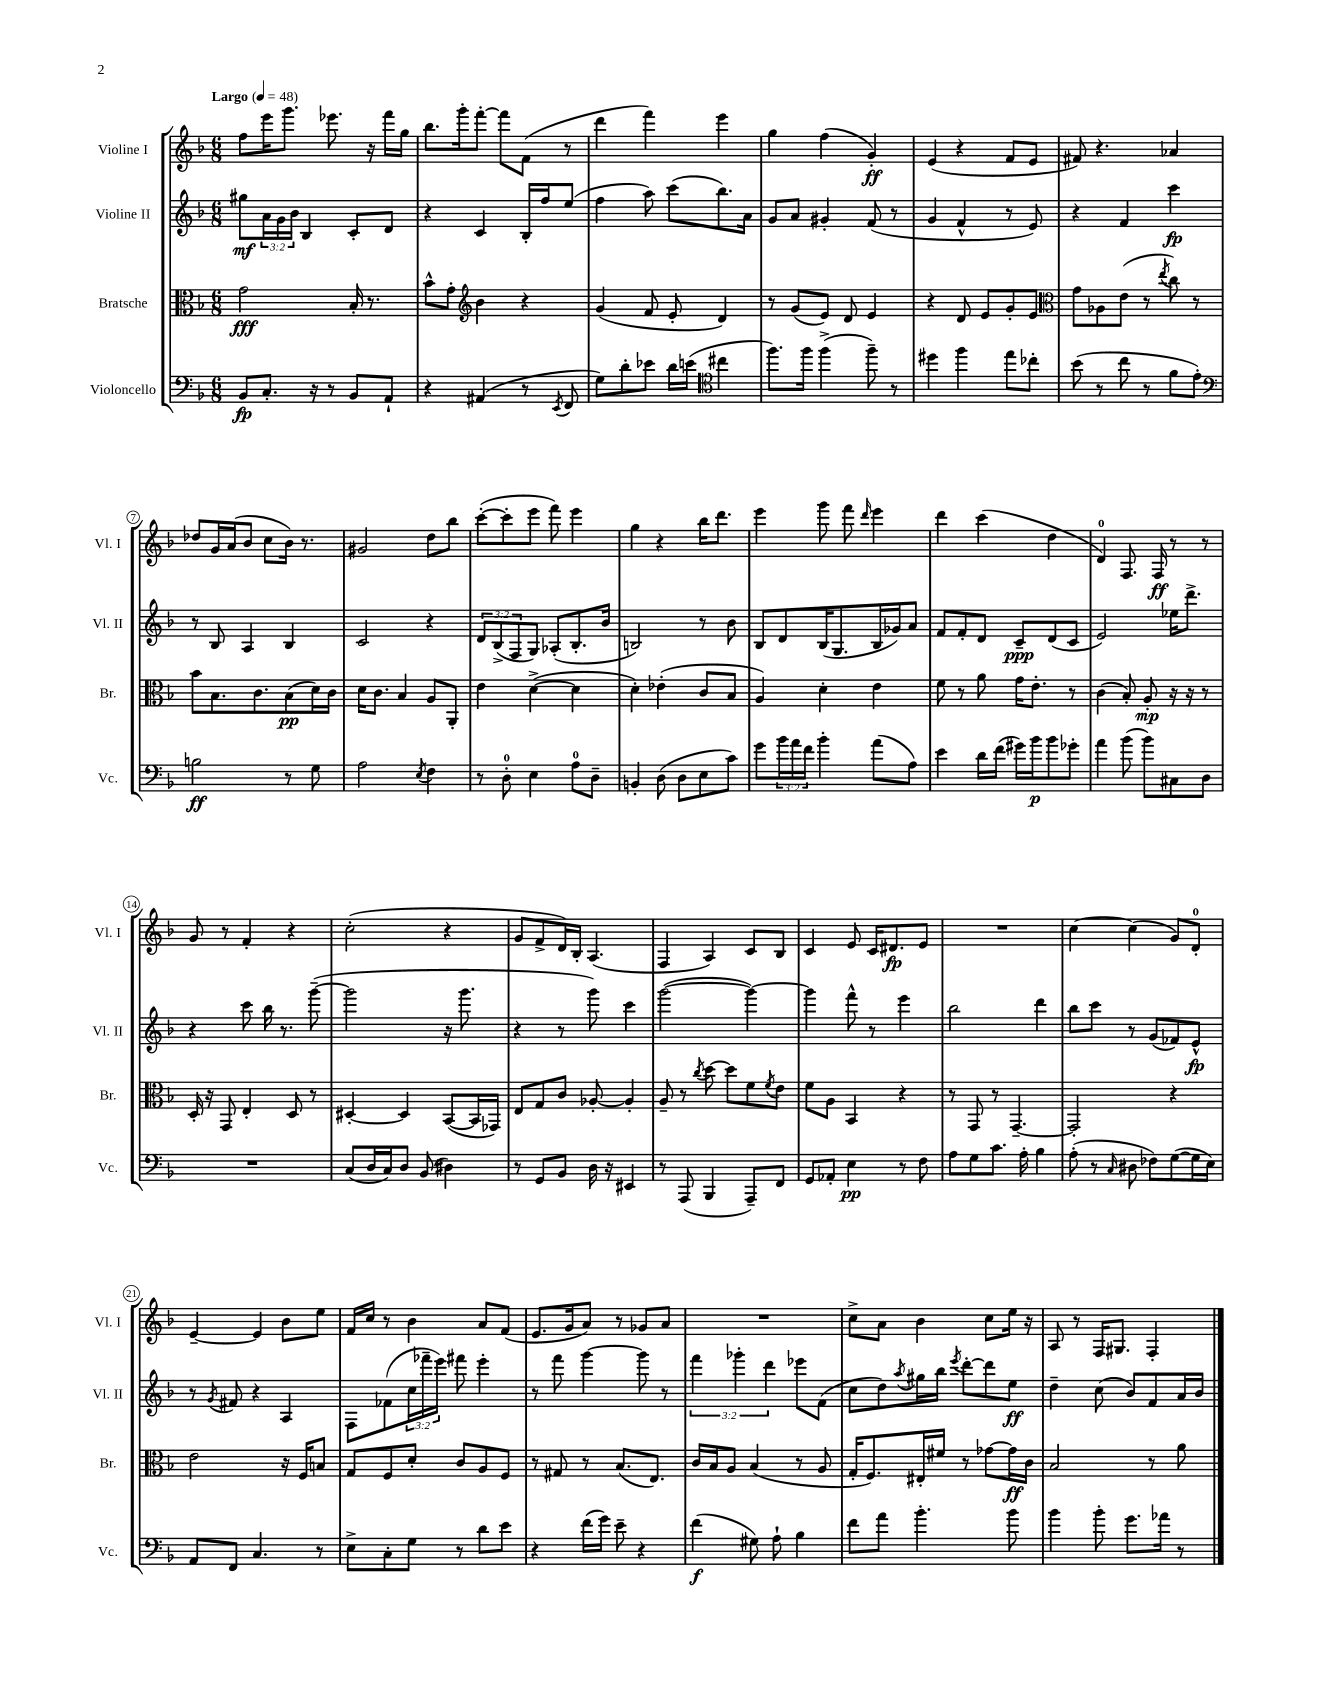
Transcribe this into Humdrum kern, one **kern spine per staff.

**kern	**dynam	**kern	**dynam	**kern	**dynam	**kern	**dynam
*part4	*part4	*part3	*part3	*part2	*part2	*part1	*part1
*staff4	*staff4	*staff3	*staff3	*staff2	*staff2	*staff1	*staff1
*I"Violoncello	*	*I"Bratsche	*	*I"Violine II	*	*I"Violine I	*
*I'Vc.	*	*I'Br.	*	*I'Vl. II	*	*I'Vl. I	*
*clefF4	*	*clefC3	*	*clefG2	*	*clefG2	*
*k[b-]	*	*k[b-]	*	*k[b-]	*	*k[b-]	*
*M6/8	*	*M6/8	*	*M6/8	*	*M6/8	*
*MM48	*	*MM48	*	*MM48	*	*MM48	*
=1	=1	=1	=1	=1	=1	=1	=1
!	!	!	!	!	!	!LO:TX:a:B:t=Largo	!
8BB-/L	fp	2g\	fff	8gg#X\L	mf	8ff\L	.
8.C'/J	.	.	.	24a\L	.	16eee\K	.
.	.	.	.	24g\	.	.	.
.	.	.	.	.	.	8.ggg\J	.
.	.	.	.	24b-\JJ	.	.	.
.	.	.	.	4B-/	.	.	.
16r	.	.	.	.	.	.	.
8r	.	.	.	.	.	8.eee-X\	.
8BB-/L	.	16B-'/	.	8c'/L	.	.	.
.	.	8.r	.	.	.	16r	.
8AA`/J	.	.	.	8d/J	.	16fff\LL	.
.	.	.	.	.	.	16gg\JJ	.
=2	=2	=2	=2	=2	=2	=2	=2
4r	.	8b-^^\L	.	4r	.	8.bb-\L	.
.	.	8g'\J	.	.	.	.	.
.	.	.	.	.	.	16ggg'\k	.
*	*	*clefG2	*	*	*	*	*
(4AA#X/	.	4b-\	.	4c/	.	[8fff'\J	.
.	.	.	.	.	.	8fff\L]	.
8r	.	4r	.	16B-'/LL	.	(8f\J	.
.	.	.	.	16ff/J	.	.	.
8qEE/	.	.	.	.	.	.	.
8FF/	.	.	.	(8ee/J	.	8r	.
=3	=3	=3	=3	=3	=3	=3	=3
8G\L)	.	(4g/	.	4ff\	.	4ddd\	.
8d'\	.	.	.	.	.	.	.
8e-X\J	.	8f/	.	8aa\)	.	4fff\)	.
16d\LL	.	8e'/	.	(8ccc\L	.	.	.
(16en\JJ	.	.	.	.	.	.	.
*clefC4	*	*	*	*	*	*	*
4cc#X\	.	4d/)	.	8.bb-\)	.	4eee\	.
.	.	.	.	16a\Jk	.	.	.
=4	=4	=4	=4	=4	=4	=4	=4
8.ff\L)	.	8r	.	8g/L	.	4gg\	.
.	.	(8g/L	.	8a/J	.	.	.
16ff\Jk	.	.	.	.	.	.	.
(4ff^\	.	8e/J)	.	4g#X'/	.	(4ff\	.
.	.	8d/	.	.	.	.	.
8ff~\)	.	4e/	.	(8f/	.	4g'/)	ff
8r	.	.	.	8r	.	.	.
=5	=5	=5	=5	=5	=5	=5	=5
4dd#X\	.	4r	.	4g/	.	(4e/	.
4ff\	.	8d/	.	4f^^/	.	4r	.
.	.	8e/L	.	.	.	.	.
8ee\L	.	8g'/	.	8r	.	8f/L	.
8cc-X'\J	.	8e/J	.	8e/)	.	8e/J	.
=6	=6	=6	=6	=6	=6	=6	=6
*	*	*clefC3	*	*	*	*	*
(8b-\	.	8g\L	.	4r	.	8f#X/)	.
8r	.	8A-X\	.	.	.	4.r	.
8cc\	.	(8e\J	.	4f/	.	.	.
8r	.	8r	.	.	.	.	.
.	.	8qee/	.	.	.	.	.
8f\L	.	8cc\)	.	4ccc\	fp	4a-X/	.
8e'\J)	.	8r	.	.	.	.	.
!!LO:LB:g=z
=7	=7	=7	=7	=7	=7	=7	=7
*clefF4	*	*	*	*	*	*	*
2Bn\	ff	8b-\L	.	8r	.	8dd-X/L	.
.	.	8.B-\	.	8B-/	.	16g/L	.
.	.	.	.	.	.	(16a/J	.
.	.	.	.	4A/	.	8b-/J	.
.	.	8.c\	.	.	.	.	.
.	.	.	.	.	.	8cc\L	.
8r	.	(8B-\	pp	4B-/	.	16b-\Jk)	.
.	.	.	.	.	.	8.r	.
8G\	.	16d\L)	.	.	.	.	.
.	.	16c\JJ	.	.	.	.	.
=8	=8	=8	=8	=8	=8	=8	=8
2A\	.	16d\KL	.	2c/	.	2g#X/	.
.	.	8.c\J	.	.	.	.	.
.	.	4B-/	.	.	.	.	.
8qE/	.	.	.	.	.	.	.
4F\	.	8A/L	.	4r	.	8dd\L	.
.	.	8AA'/J	.	.	.	8bb-\J	.
=9	=9	=9	=9	=9	=9	=9	=9
8r	.	4e\	.	12d/L	.	([8ccc'\L	.
.	.	.	.	(12B-^/	.	.	.
8D'\	.	.	.	.	.	8ccc'\]	.
.	.	.	.	12F/	.	.	.
4E\	.	([4d^\	.	8G/J)	.	8eee\J	.
.	.	.	.	(8A-X'/L	.	8fff\)	.
8A\L	.	4d\]	.	8.B-'/	.	4eee\	.
8D~\J	.	.	.	.	.	.	.
.	.	.	.	16b-/Jk	.	.	.
=10	=10	=10	=10	=10	=10	=10	=10
4BBn'/	.	4d'\)	.	2Bn/)	.	4gg\	.
(8D\	.	(4e-X'\	.	.	.	4r	.
8D\L	.	.	.	.	.	.	.
8E\	.	8c/L	.	8r	.	16bb-\KL	.
.	.	.	.	.	.	8.ddd\J	.
8c\J)	.	8B-/J	.	8b-\	.	.	.
=11	=11	=11	=11	=11	=11	=11	=11
8g\L	.	4A/)	.	8B-/L	.	4eee\	.
24b-\L	.	.	.	8d/	.	.	.
24a\	.	.	.	.	.	.	.
24f\JJ	.	.	.	.	.	.	.
4b-'\	.	4d'\	.	(16B-/K	.	8ggg\	.
.	.	.	.	8.G/	.	.	.
.	.	.	.	.	.	8fff\	.
.	.	.	.	.	.	16qqddd/	.
(8a\L	.	4e\	.	16B-/L	.	4eee\	.
.	.	.	.	16g-X/J)	.	.	.
8A\J)	.	.	.	8a/J	.	.	.
=12	=12	=12	=12	=12	=12	=12	=12
4e\	.	8f\	.	8f/L	.	4ddd\	.
.	.	8r	.	8f'/	.	.	.
16d\LL	.	8a\	.	8d/J	.	(4ccc\	.
(16f\JJ	.	.	.	.	.	.	.
16g#X\LL)	.	16g\KL	.	8c~/L	ppp	.	.
16b-\J	p	8.e'\J	.	.	.	.	.
8b-\	.	.	.	(8d/	.	4dd\	.
8g-X'\J	.	8r	.	8c/J	.	.	.
=13	=13	=13	=13	=13	=13	=13	=13
4a\	.	(4c\	.	2e/)	.	4d/)	.
(8b-\	.	8B-'/)	.	.	.	8.F/	.
8b-\L)	.	8A'/	mp	.	.	.	.
.	.	.	.	.	.	16F/	ff
8C#X\	.	16r	.	16ee-X\KL	.	8r	.
.	.	16r	.	8.ddd^\J	.	.	.
8D\J	.	8r	.	.	.	8r	.
!!LO:LB:g=z
=14	=14	=14	=14	=14	=14	=14	=14
2.r	.	16D'/	.	4r	.	8g/	.
.	.	16r	.	.	.	.	.
.	.	8GG/	.	.	.	8r	.
.	.	4E'/	.	8ccc\	.	4f'/	.
.	.	.	.	16bb-\	.	.	.
.	.	.	.	8.r	.	.	.
.	.	8D/	.	.	.	4r	.
.	.	8r	.	([8ggg~\	.	.	.
=15	=15	=15	=15	=15	=15	=15	=15
(8C/L	.	[4D#X'/	.	2ggg\]	.	(2cc'\	.
16D/L	.	.	.	.	.	.	.
16C/J)	.	.	.	.	.	.	.
8D/J	.	4D#/]	.	.	.	.	.
(8BB-/	.	.	.	.	.	.	.
4D#X\)	.	([8BB-/L	.	16r	.	4r	.
.	.	.	.	8.ggg\	.	.	.
.	.	16BB-/L]	.	.	.	.	.
.	.	16GG-X/JJ)	.	.	.	.	.
=16	=16	=16	=16	=16	=16	=16	=16
8r	.	8E/L	.	4r	.	8g/L	.
8GG/L	.	8G/	.	.	.	8f^/	.
8BB-/J	.	8c/J	.	8r	.	16d/L)	.
.	.	.	.	.	.	16B-'/JJ	.
16D\	.	[8A-X'/	.	8ggg\)	.	(4.A/	.
16r	.	.	.	.	.	.	.
4EE#X/	.	4A-'/]	.	4ccc\	.	.	.
=17	=17	=17	=17	=17	=17	=17	=17
8r	.	8A~/	.	([2ggg\	.	4F/	.
(8AAA/	.	8r	.	.	.	.	.
.	.	8qcc/	.	.	.	.	.
4BBB-/	.	[8dd\	.	.	.	4A/)	.
.	.	8dd\L]	.	.	.	.	.
8AAA~/L)	.	8f\	.	4ggg\_)	.	8c/L	.
.	.	8qf/	.	.	.	.	.
8FF/J	.	8e\J	.	.	.	8B-/J	.
=18	=18	=18	=18	=18	=18	=18	=18
8GG/L	.	8f\L	.	4ggg\]	.	4c/	.
8AA-X'/J	.	8A\J	.	.	.	.	.
4E\	pp	4BB-/	.	8fff^^\	.	8e/	.
.	.	.	.	8r	.	16c/KL	.
.	.	.	.	.	.	8.d#X/	fp
8r	.	4r	.	4eee\	.	.	.
8F\	.	.	.	.	.	8e/J	.
=19	=19	=19	=19	=19	=19	=19	=19
8A\L	.	8r	.	2bb-\	.	2.r	.
8G\	.	8GG/	.	.	.	.	.
8.c\J	.	8r	.	.	.	.	.
.	.	[4.GG~/	.	.	.	.	.
16A'\	.	.	.	.	.	.	.
4B-\	.	.	.	4ddd\	.	.	.
=20	=20	=20	=20	=20	=20	=20	=20
(8A'\	.	2GG'/]	.	8bb-\L	.	[4cc\	.
8r	.	.	.	8ccc\J	.	.	.
16qqC/	.	.	.	.	.	.	.
8D#X\	.	.	.	8r	.	(4cc\]	.
8F-X\L)	.	.	.	(8g/L	.	.	.
([8G\	.	4r	.	8f-X/)	.	8g/L)	.
16G\L]	.	.	.	8e^^/J	fp	8d'/J	.
16E\JJ)	.	.	.	.	.	.	.
!!LO:LB:g=z
=21	=21	=21	=21	=21	=21	=21	=21
8AA/L	.	2e\	.	8r	.	[4e~/	.
.	.	.	.	8qg/	.	.	.
8FF/J	.	.	.	8f#X/	.	.	.
4.C/	.	.	.	4r	.	4e/]	.
.	.	16r	.	4A/	.	8b-\L	.
.	.	16F/KL	.	.	.	.	.
8r	.	8Bn/J	.	.	.	8ee\J	.
=22	=22	=22	=22	=22	=22	=22	=22
8E^\L	.	8G/L	.	8F\L	.	16f/LL	.
.	.	.	.	.	.	16cc/JJ	.
8C'\	.	8F/	.	(8f-X\	.	8r	.
8G\J	.	8d'/J	.	24cc\L	.	4b-\	.
.	.	.	.	24fff-X~\	.	.	.
.	.	.	.	24eee\JJ)	.	.	.
8r	.	8c/L	.	8fff#X\	.	.	.
8d\L	.	8A/	.	4eee'\	.	8a/L	.
8e\J	.	8F/J	.	.	.	(8f/J	.
=23	=23	=23	=23	=23	=23	=23	=23
4r	.	8r	.	8r	.	8.e/L	.
.	.	8G#X/	.	8fff\	.	.	.
.	.	.	.	.	.	16g/k	.
(16f\LL	.	8r	.	[4ggg\	.	8a/J)	.
16g\JJ)	.	.	.	.	.	.	.
8e~\	.	(8.B-/L	.	.	.	8r	.
4r	.	.	.	8ggg\]	.	8g-X/L	.
.	.	8.E/J)	.	.	.	.	.
.	.	.	.	8r	.	8a/J	.
=24	=24	=24	=24	=24	=24	=24	=24
(4f\	f	16c/LL	.	6fff\	.	2.r	.
.	.	16B-/J	.	.	.	.	.
.	.	8A/J	.	.	.	.	.
.	.	.	.	6ggg-X'\	.	.	.
8G#X\)	.	(4B-/	.	.	.	.	.
.	.	.	.	6ddd\	.	.	.
8A`\	.	.	.	.	.	.	.
4B-\	.	8r	.	8eee-X\L	.	.	.
.	.	8A/	.	(8f\J	.	.	.
=25	=25	=25	=25	=25	=25	=25	=25
8f\L	.	16G'/KL	.	8cc\L	.	8cc^\L	.
.	.	8.F/)	.	.	.	.	.
8a\J	.	.	.	8dd\)	.	8a\J	.
.	.	.	.	8qaa/	.	.	.
4.b-'\	.	16E#X'/L	.	16gg#X\L	.	4b-\	.
.	.	16f#X/JJ	.	16bb-\JJ	.	.	.
.	.	.	.	8qeee/	.	.	.
.	.	8r	.	[8ddd'\L	.	.	.
.	.	[8g-X\L	.	8ddd\]	.	8cc\L	.
8b-\	.	16g-\L]	ff	8ee\J	ff	16ee\Jk	.
.	.	16c\JJ	.	.	.	16r	.
=26	=26	=26	=26	=26	=26	=26	=26
4b-\	.	2B-/	.	4dd~\	.	8A/	.
.	.	.	.	.	.	8r	.
8b-'\	.	.	.	(8cc\	.	16F/KL	.
.	.	.	.	.	.	8.G#X/J	.
8.g\L	.	.	.	8b-/L)	.	.	.
.	.	8r	.	8f/	.	4F'/	.
16a-X\Jk	.	.	.	.	.	.	.
8r	.	8a\	.	16a/L	.	.	.
.	.	.	.	16b-/JJ	.	.	.
==	==	==	==	==	==	==	==
*-	*-	*-	*-	*-	*-	*-	*-
